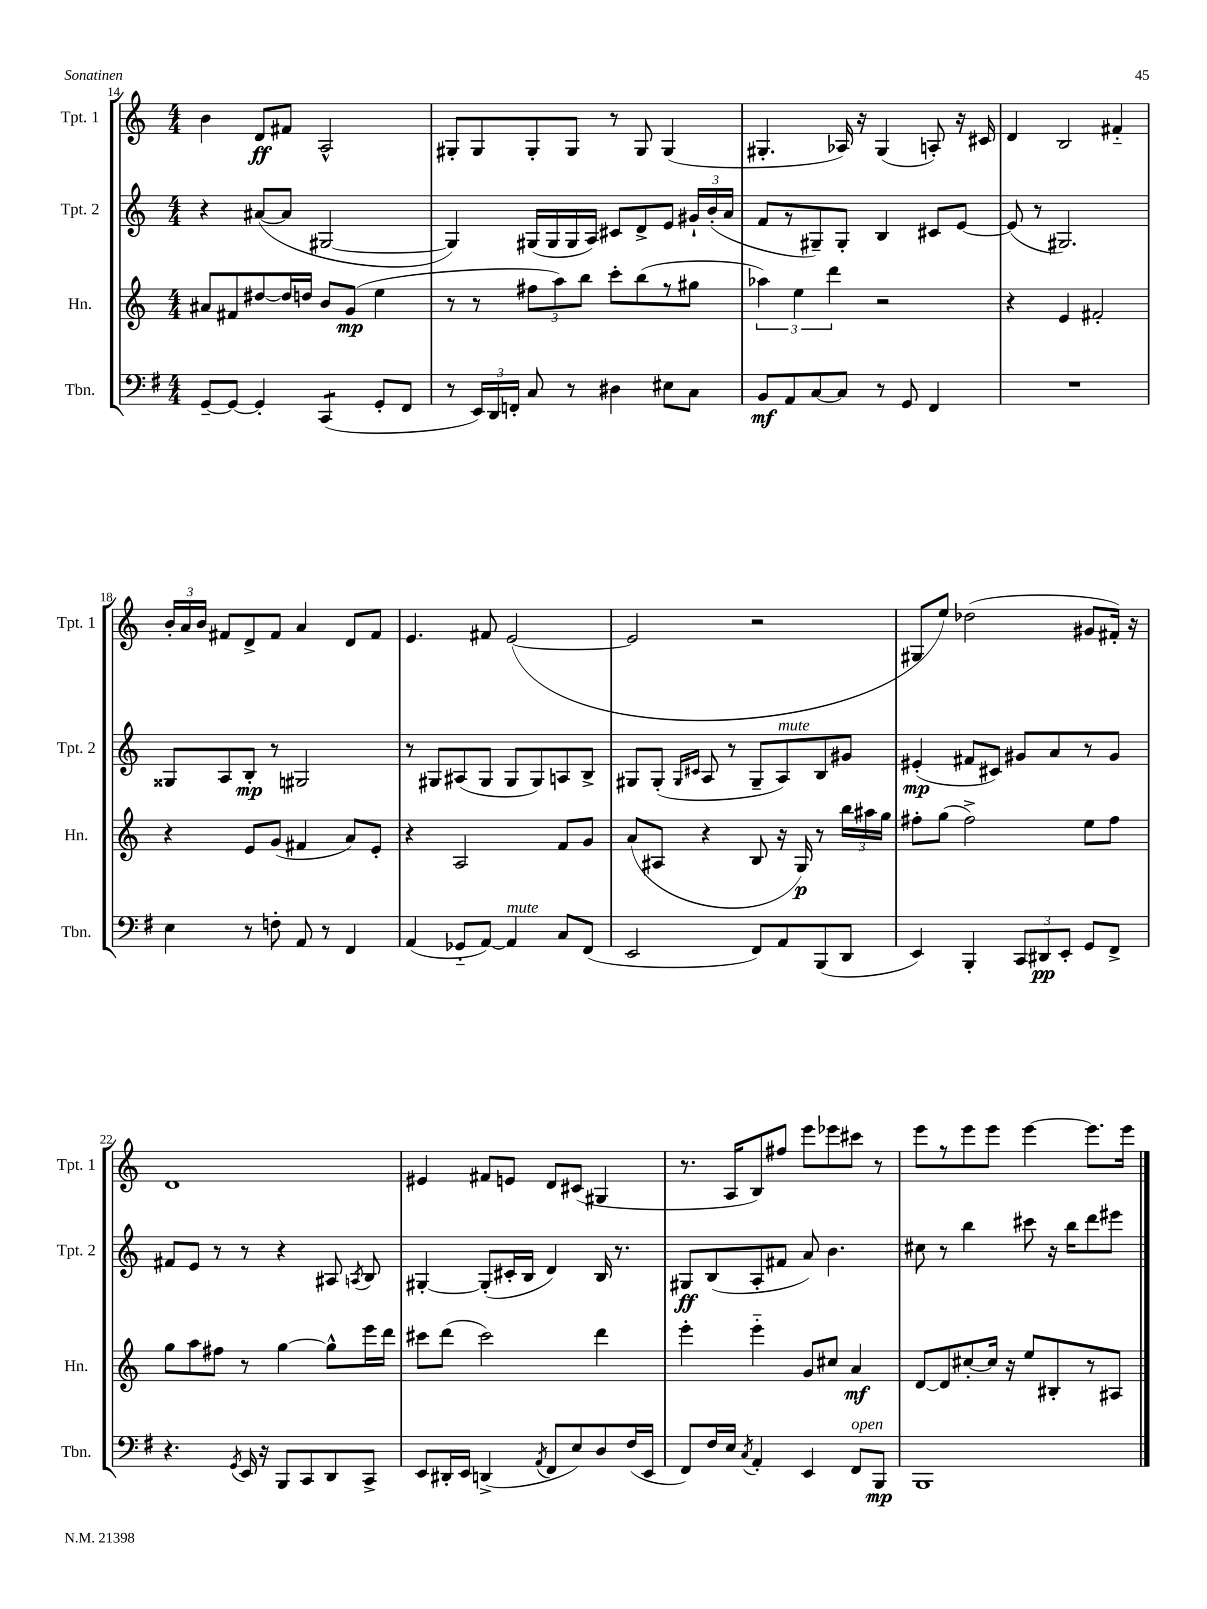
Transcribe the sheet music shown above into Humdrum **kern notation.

**kern	**kern	**kern	**kern
*staff4	*staff3	*staff2	*staff1
*clefF4	*clefG2	*clefG2	*clefG2
*k[f#]	*k[]	*k[]	*k[]
*M4/4	*M4/4	*M4/4	*M4/4
[8GG~/L	8a#/L	4r	4b\
8GG/_J	8f#/	.	.
4GG'/]	[8dd#/	([8a#/L	8d/L
.	16dd#/]L	8a#/]J	8f#/J
.	16dd/JJ	.	.
(4CC/	8b/L	[2G#/	2A^^/
.	(8g/J	.	.
8GG'/L	4ee\	.	.
8FF#/J	.	.	.
=	=	=	=
8r	8r	4G#/])	8G#'/L
24EE/LL)	8r	.	8G#/
24DD/	.	.	.
24FF'/JJ	.	.	.
8C/	12ff#\L	(16G#/LL	8G#'/
.	.	16G#/	.
.	12aa\)	.	.
8r	.	16G#/	8G#/J
.	12bb\J	.	.
.	.	16A/JJ)	.
4D#\	8ccc'\L	8c#/L	8r
.	(8bb\	8d^/	8G#/
8E#\L	8r	8e/J	(4G#/
8C\J	8gg#\J	24g#`/LL	.
.	.	(24b'/	.
.	.	24a/JJ	.
=	=	=	=
8BB/L	6aa-\)	8f/L	4.G#'/
8AA/	.	8r	.
.	6ee\	.	.
[8C/	.	8G#~/)	.
.	6ddd\	.	.
8C/]J	.	8G#'/J	16A-/)
.	.	.	16r
8r	2r	4B/	(4G#/
8GG/	.	.	.
4FF#/	.	8c#/L	8A'/)
.	.	[8e/J	16r
.	.	.	16c#/
=	=	=	=
1r	4r	(8e/]	4d/
.	.	8r	.
.	4e/	2.G#/)	2B/
.	2f#'/	.	.
.	.	.	4f#'~/
=	=	=	=
4E\	4r	8G##/L	24b'/LL
.	.	.	24a/
.	.	.	24b/JJ
.	.	8A/	8f#/L
8r	8e/L	8B'/J	8d^/
8F'\	(8g/J	8r	8f#/J
8AA/	4f#/	2G#/	4a/
8r	.	.	.
4FF#/	8a/L)	.	8d/L
.	8e'/J	.	8f#/J
=	=	=	=
(4AA/	4r	8r	4.e/
.	.	8G#/L	.
8GG-'~/L	2A/	(8A#/	.
[8AA/J)	.	8G#/J	8f#/
4AA/]	.	8G#/L	([2e/
.	.	8G#/)	.
8C/L	8f/L	8A/	.
(8FF#/J	8g/J	8B^/J	.
=	=	=	=
2EE/	(8a/L	8G#/L	2e/]
.	8A#/J	(8G#'/J	.
.	.	16qqG#/LL	.
.	.	16qqc#/JJ	.
.	4r	8A/	.
.	.	8r	.
8FF#/L)	8B/	8G#~/L	2r
8AA/	16r	8A/)	.
.	16G/)	.	.
(8BBB/	8r	8B/	.
8DD/J	24bb\LL	8g#/J	.
.	24aa#\	.	.
.	24gg\JJ	.	.
=	=	=	=
4EE/)	8ff#'\L	(4e#'/	8G#/L
.	(8gg\J	.	8ee/J)
4BBB'/	2ff#^\)	8f#/L	(2dd-\
.	.	8c#/J)	.
12CC/L	.	8g#/L	.
12DD#/	.	.	.
.	.	8a/	.
12EE'/J	.	.	.
8GG/L	8ee\L	8r	8g#/L
8FF#^/J	8ff#\J	8g#/J	16f#'/Jk)
.	.	.	16r
=	=	=	=
4.r	8gg\L	8f#/L	1d
.	8aa\	8e/J	.
.	8ff#\J	8r	.
8qGG/	.	.	.
16EE/	8r	8r	.
16r	.	.	.
8BBB/L	[4gg\	4r	.
8CC/	.	.	.
8DD/	8gg^^\]L	8A#/	.
.	.	8qA/	.
8CC^/J	16eee\L	8B/	.
.	16ddd\JJ	.	.
=	=	=	=
8EE/L	8ccc#\L	[4G#'/	4e#/
16DD#'/L	(8ddd\J	.	.
16EE/JJ	.	.	.
(4DD^/	2ccc#\)	(8G#'/]L	8f#/L
.	.	16c#'/L	8e/J
.	.	16B/JJ	.
8qAA/	.	.	.
8FF#/L	.	4d/)	8d/L
8E/)	.	.	(8c#/J
8D/	4ddd\	16B/	4G#/
.	.	8.r	.
(16F#/L	.	.	.
16EE/JJ	.	.	.
=	=	=	=
8FF#/L)	4eee'\	8G#/L	8.r
16F#/L	.	(8B/	.
16E/JJ	.	.	16A/LK
8qC/	.	.	.
4AA'/	4eee'~\	8A'/	8B/)
.	.	8f#/J	8ff#/J
4EE/	8g/L	8a/)	8eee\L
.	8cc#/J	4.b\	8eee-\
8FF#/L	4a/	.	8ccc#\J
8BBB/J	.	.	8r
=	=	=	=
1BBB	[8d/L	8cc#\	8eee\L
.	8d/]	8r	8r
.	[8cc#'/	4bb\	8eee\
.	16cc#/]Jk	.	8eee\J
.	16r	.	.
.	8ee/L	8ccc#\	[4eee\
.	8B#'/	16r	.
.	.	16bb\LK	.
.	8r	8ddd\	8.eee\]L
.	8A#/J	8eee#\J	.
.	.	.	16eee\Jk
==	==	==	==
*-	*-	*-	*-
